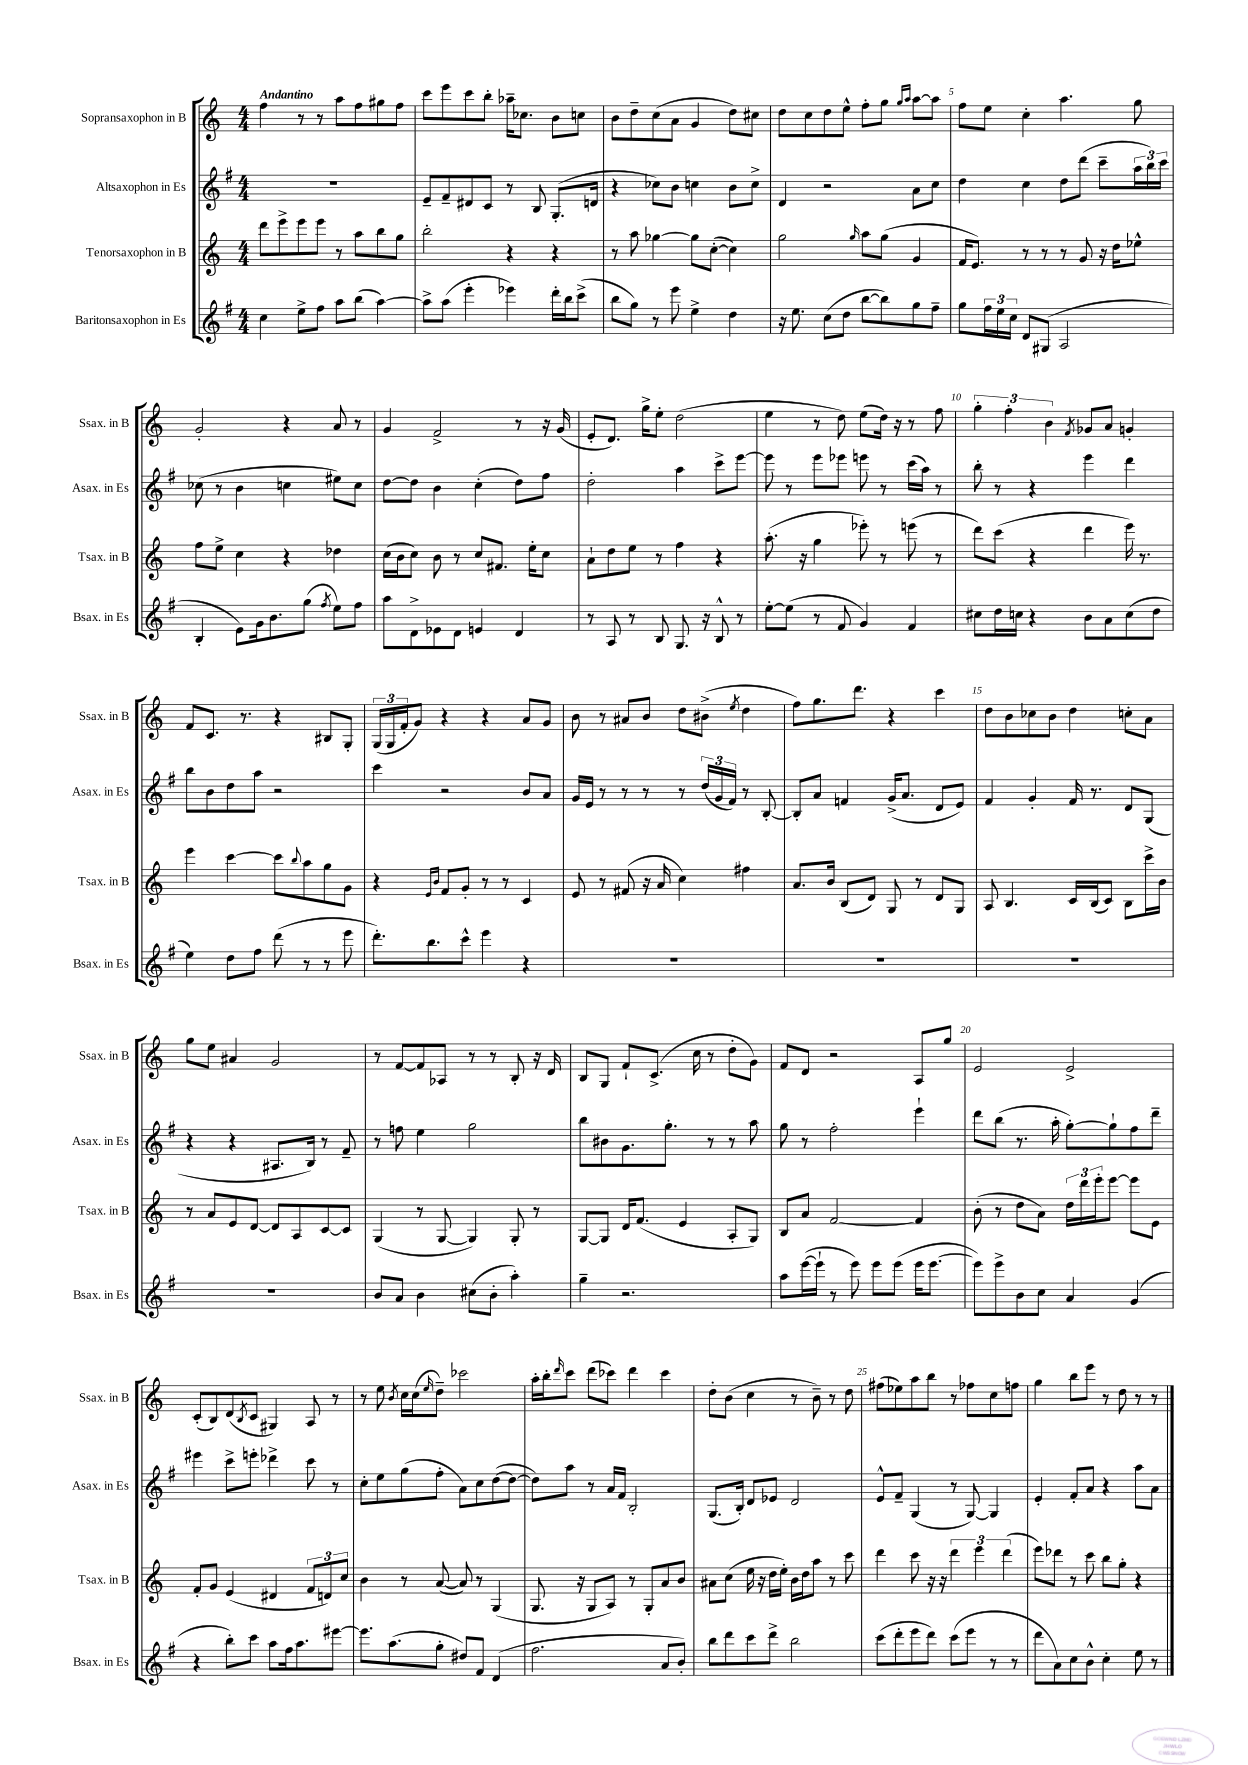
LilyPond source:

<<
\new StaffGroup <<
\new Staff = "s0" \with { instrumentName = "Sopransaxophon in B" shortInstrumentName = "Ssax. in B" } {
    \clef treble \key c \major \numericTimeSignature \time 4/4 \tempo "Andantino"
    f''4 r8 r8 a''8 f''8 gis''8 f''8 |
    c'''8 e'''8 c'''8 b''8-. aes''16-- ces''8. b'8 c''8 |
    b'8 d''8-- c''8( a'8 g'4 d''8) cis''8 |
    d''8 c''8 d''8 e''8-^ f''8-. g''8 \grace { g''16 a''16 } a''8~ a''8 |
    f''8 e''8 c''4-. a''4. g''8 |
    g'2-. r4 a'8 r8 |
    g'4 f'2-> r8 r16 g'16( |
    e'8-. d'8.) g''16-> e''8-. d''2( |
    e''4 r8 d''8) e''8( d''16) r16 r8 f''8 |
    \tuplet 3/2 { g''4-. f''4-. b'4 } \acciaccatura { f'8 } ges'8 a'8 g'4-. |
    f'8 c'8. r8. r4 bis8 g8-. |
    \tuplet 3/2 { g16( g16 f'16-. } g'8) r4 r4 a'8 g'8 |
    b'8 r8 ais'8 b'8 d''8 bis'8->( \acciaccatura { e''8 } d''4 |
    f''8) g''8. d'''8. r4 c'''4 |
    d''8 b'8 ces''8 b'8 d''4 c''8-. a'8 |
    g''8 e''8 ais'4 g'2 |
    r8 f'8~ f'8 aes8 r8 r8 b8-. r16 d'16 |
    b8 g8 f'8-! c'8.->( c''16 r8 d''8-. g'8) |
    f'8 d'8 r2 a8 g''8 |
    e'2 e'2-> |
    c'8-.( b8) d'8( \acciaccatura { b8 } c'8 gis4) a8 r8 |
    r8 e''8 \acciaccatura { b'8 } c''16 c''16( \grace { e''16 } d''8--) ces'''2 |
    a''16-. b''16-. \grace { d'''16 } c'''8 d'''8( ces'''8) d'''4 ces'''4 |
    d''8-. b'8( c''4 r8 b'8--) r8 d''8 |
    fis''8( ees''8) a''8 b''8 r8 fes''8 c''8 f''8 |
    g''4 b''8 e'''8 r8 d''8 r8 r8 \bar "|." |
}
\new Staff = "s1" \with { instrumentName = "Altsaxophon in Es" shortInstrumentName = "Asax. in Es" } {
    \clef treble \key g \major \numericTimeSignature \time 4/4
    R1 |
    e'8-- fis'8-- dis'8 c'8 r8 b8 g8.-.( d'16 |
    r4 ces''8) b'8 c''4 b'8 c''8-> |
    d'4 r2 a'8 c''8 |
    d''4 c''4 d''8 d'''8( c'''8-- \tuplet 3/2 { a''16 b''16) c'''16 } |
    ces''8( r8 b'4 c''4 eis''8) c''8 |
    d''8~ d''8 b'4 c''4-.( d''8) fis''8 |
    d''2-. a''4 c'''8-> e'''8~ |
    e'''8 r8 e'''8 ees'''8 e'''8 r8 c'''16( a''16) r8 |
    b''8-. r8 r4 e'''4 d'''4 |
    b''8 b'8 d''8 a''8 r2 |
    c'''4 r2 b'8 a'8 |
    g'16 e'16 r8 r8 r8 r8 \tuplet 3/2 { d''16( g'16 fis'16) } r8 b8~-. |
    b8-. a'8 f'4 g'16->( a'8. d'8 e'8) |
    fis'4 g'4-. fis'16 r8. d'8 g8( |
    r4 r4 ais8. b16) r8 fis'8-- |
    r8 f''8 e''4 g''2 |
    b''8 bis'8 g'8. g''8.-. r8 r8 a''8 |
    g''8 r8 fis''2-. e'''4-! |
    d'''8 b''8( r8. a''16-. g''8~-.) g''8-! fis''8 d'''8-- |
    eis'''4 c'''8-> e'''8-. des'''4-> c'''8 r8 |
    c''8-. e''8 g''8( fis''8-. a'8) c''8 d''8~( d''8~ |
    d''8) a''8 r8 a'16 fis'16 b2-. |
    g8.( b16-.) d'8 ees'8 d'2 |
    e'8-^ fis'8-- g4( r8 g8~) g4 |
    e'4-. fis'8-. a'8 r4 a''8 a'8 \bar "|." |
}
\new Staff = "s2" \with { instrumentName = "Tenorsaxophon in B" shortInstrumentName = "Tsax. in B" } {
    \clef treble \key c \major \numericTimeSignature \time 4/4
    d'''8 e'''8-> e'''8 e'''8 r8 a''8 b''8 g''8 |
    b''2-. r4 r4 |
    r8 a''8 ges''4~ ges''8 c''8~-.( c''4) |
    g''2 \grace { g''16 } a''8 g''8( g'4 |
    f'16 e'8.) r8 r8 r8 g'8 r16 d''16 ees''8-^ |
    f''8 e''8-> c''4 r4 des''4 |
    c''16( b'16 c''8) b'8 r8 c''8 fis'8. e''16-. c''8 |
    a'8-! d''8 e''8 r8 f''4 r4 |
    a''8.-.( r16 g''4 ees'''8-.) r8 e'''8( r8 |
    d'''8) c'''8( r4 d'''4 e'''16) r8. |
    e'''4 c'''4~ c'''8 \appoggiatura { b''8 } a''8 g''8 g'8 |
    r4 \grace { e'16 b'16 } f'8 g'8-. r8 r8 c'4 |
    e'8 r8 fis'8( r16 a'16 c''4) fis''4 |
    a'8. b'16 b8( d'8) g8 r8 d'8 g8 |
    a8 b4. c'16 b16( c'8) b8 c'''16-> b'16 |
    r8 a'8 e'8 d'8~ d'8 a8 c'8~ c'8 |
    g4( r8 g8~ g4) g8-. r8 |
    g8~ g8 d'16 f'8.( e'4 a8-. g8) |
    b8 a'8 f'2~ f'4 |
    b'8-.( r8 d''8 a'8) \tuplet 3/2 { d''16 d'''16 e'''16-. } e'''8~ e'''8 e'8 |
    f'8-. g'8 e'4( dis'4 \tuplet 3/2 { f'8 d'8) c''8 } |
    b'4 r8 a'8~( a'8) r8 g4( |
    g8. r16 g8 a8) r8 g8-. a'8 b'8 |
    ais'8 c''8( e''16 r16 d''16 e''16-.) b'16 d''16 a''8 r8 c'''8 |
    d'''4 c'''8 r16 r16 \tuplet 3/2 { d'''4 e'''4 d'''4( } |
    e'''8) des'''8 r8 c'''8 b''8 g''8-. r4 \bar "|." |
}
\new Staff = "s3" \with { instrumentName = "Baritonsaxophon in Es" shortInstrumentName = "Bsax. in Es" } {
    \clef treble \key g \major \numericTimeSignature \time 4/4
    c''4 e''8-> fis''8 a''8 b''8( a''4~) |
    a''8-> a''8( e'''4-. ees'''4) d'''16-. b''16 c'''8->( |
    b''8 g''8) r8 e'''8 e''4-> d''4 |
    r16 e''8. c''8( d''8 b''8~ b''8) g''8 fis''8-- |
    g''8 \tuplet 3/2 { fis''16 e''16 c''16 } d'8 gis8( a2 |
    b4-. e'8) g'16 b'8. g''8( \acciaccatura { fis''8 } e''8) fis''8 |
    a''8 d'8-> ees'8 d'8 e'4 d'4 |
    r8 a8 r8 b8 g8. r16 b8-^ r8 |
    e''8~-. e''8( r8 fis'8 g'4) fis'4 |
    cis''8 d''16 c''16 r4 b'8 a'8 c''8( d''8 |
    e''4) d''8 fis''8 d'''8( r8 r8 e'''8 |
    d'''8.-.) b''8. c'''8-^ e'''4 r4 |
    R1 |
    R1 |
    R1 |
    R1 |
    b'8 a'8 b'4 cis''8( b'8-. a''4-.) |
    g''4-- r2. |
    a''8 e'''16~( e'''16-! r8 e'''8) e'''8 e'''8( e'''16 e'''8.~ |
    e'''8) e'''8-> b'8 c''8 a'4 g'4( |
    r4 b''8-.) c'''8 a''8 fis''16 a''8. eis'''8~ |
    eis'''8. a''8.( g''8-. dis''8) fis'8 d'4( |
    fis''2. a'8 b'8-.) |
    b''8 d'''8 c'''8 d'''8-> b''2 |
    c'''8( d'''8-. e'''8 d'''8) c'''8( e'''8 r8 r8 |
    d'''8 a'8) c''8 b'8-^ c''4-. e''8 r8 \bar "|." |
}
>>
>>
\layout { \context { \Score \override BarNumber.break-visibility = ##(#f #t #t) barNumberVisibility = #(every-nth-bar-number-visible 5) } }
